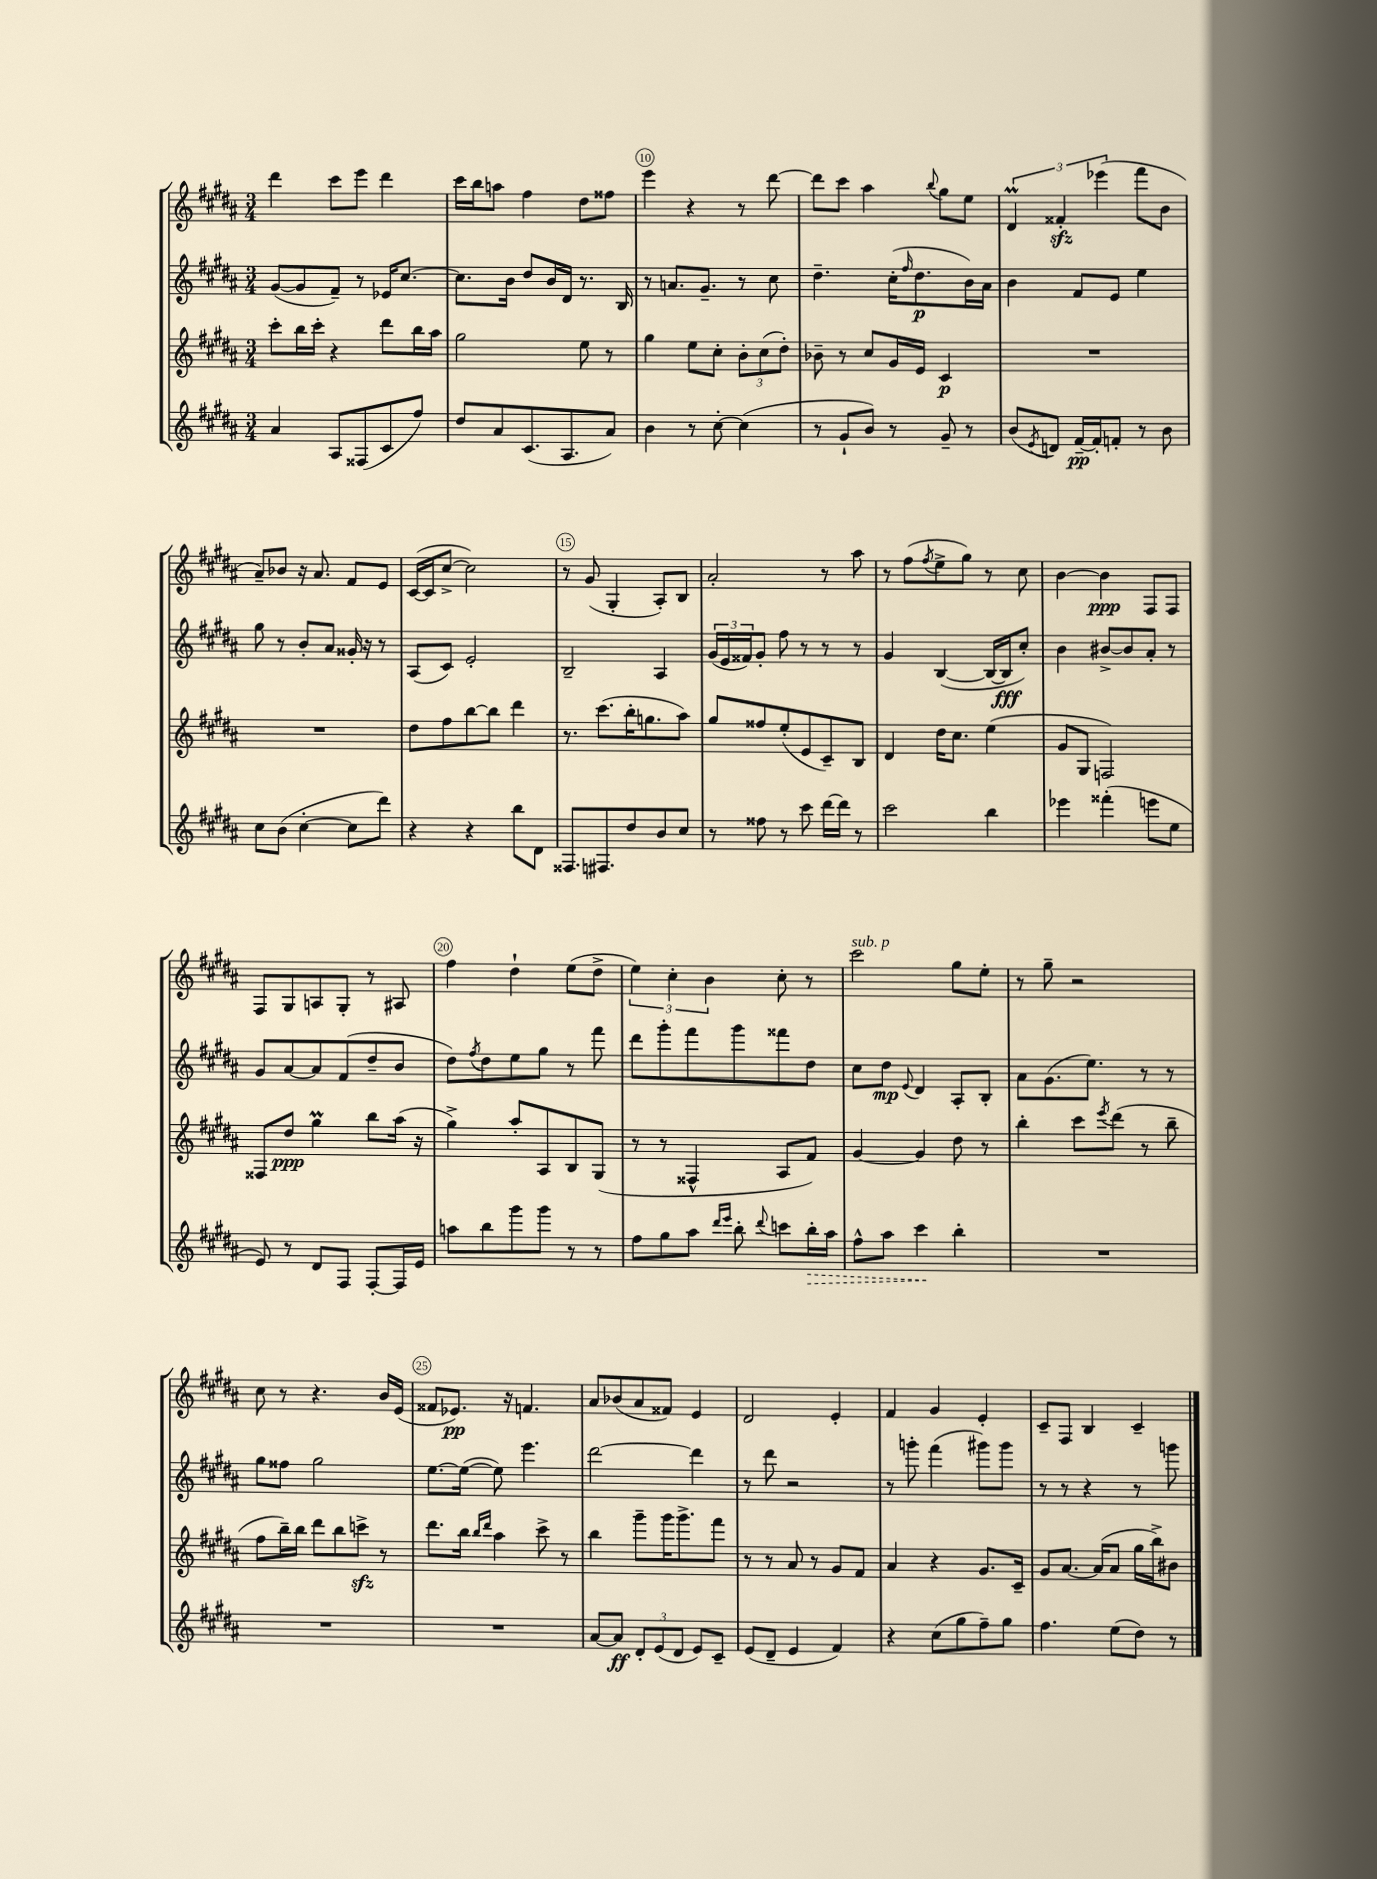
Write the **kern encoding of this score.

**kern	**dynam	**kern	**dynam	**kern	**dynam	**kern	**dynam
*part4	*part4	*part3	*part3	*part2	*part2	*part1	*part1
*staff4	*staff4	*staff3	*staff3	*staff2	*staff2	*staff1	*staff1
*clefG2	*	*clefG2	*	*clefG2	*	*clefG2	*
*k[f#c#g#d#a#]	*	*k[f#c#g#d#a#]	*	*k[f#c#g#d#a#]	*	*k[f#c#g#d#a#]	*
*M3/4	*	*M3/4	*	*M3/4	*	*M3/4	*
=8	=8	=8	=8	=8	=8	=8	=8
4a#/	.	8ccc#'\L	.	([8g#/L	.	4ddd#\	.
.	.	16bb\L	.	8g#/]	.	.	.
.	.	16ccc#'\JJ	.	.	.	.	.
8A#/L	.	4r	.	8f#~/J)	.	8ccc#\L	.
(8F##X/	.	.	.	8r	.	8eee\J	.
8c#/	.	8ddd#\L	.	16e-X/KL	.	4ddd#\	.
.	.	.	.	[8.cc#/J	.	.	.
8ff#/J)	.	16bb\L	.	.	.	.	.
.	.	16aa#\JJ	.	.	.	.	.
=9	=9	=9	=9	=9	=9	=9	=9
8dd#/L	.	2gg#\	.	8.cc#\L]	.	16ccc#\LL	.
.	.	.	.	.	.	16bb\J	.
8a#/	.	.	.	.	.	8aan\J	.
.	.	.	.	16b\Jk	.	.	.
(8.c#/	.	.	.	8dd#/L	.	4ff#\	.
.	.	.	.	16b/L	.	.	.
8.A#/	.	.	.	16d#/JJ	.	.	.
.	.	8ee\	.	8.r	.	8dd#\L	.
8a#/J)	.	8r	.	.	.	8ff##X\J	.
.	.	.	.	16B/	.	.	.
=10	=10	=10	=10	=10	=10	=10	=10
4b\	.	4gg#\	.	8r	.	4eee\	.
.	.	.	.	8.an/L	.	.	.
8r	.	8ee\L	.	.	.	4r	.
.	.	.	.	8.g#~/J	.	.	.
[8cc#'\	.	8cc#'\J	.	.	.	.	.
(4cc#\]	.	12b'\L	.	8r	.	8r	.
.	.	(12cc#\	.	.	.	.	.
.	.	.	.	8cc#\	.	[8ddd#\	.
.	.	12dd#'\J)	.	.	.	.	.
=11	=11	=11	=11	=11	=11	=11	=11
8r	.	8b-X~\	.	4.dd#~\	.	8ddd#\L]	.
8g#`/L	.	8r	.	.	.	8ccc#\J	.
8b/J)	.	8cc#/L	.	.	.	4aa#\	.
8r	.	16g#/L	.	(16cc#'\KL	.	.	.
.	.	.	.	16qqff#/	.	.	.
.	.	16e/JJ	.	8.dd#\	p	.	.
.	.	.	.	.	.	8qqbb/	.
8g#~/	.	4c#/	p	.	.	8gg#\L	.
8r	.	.	.	16b\L)	.	8ee\J	.
.	.	.	.	16a#\JJ	.	.	.
=12	=12	=12	=12	=12	=12	=12	=12
(8b/L	.	2.r	.	4b\	.	6d#m/	.
8qe/	.	.	.	.	.	.	.
8dn/J)	.	.	.	.	.	.	.
.	.	.	.	.	.	6f##Xzz'/	.
[16f#~/LL	pp	.	.	8f#/L	.	.	.
16f#'/J]	.	.	.	.	.	.	.
.	.	.	.	.	.	(6eee-X\	.
8fn'/J	.	.	.	8e/J	.	.	.
8r	.	.	.	4ee\	.	8fff#\L	.
8b\	.	.	.	.	.	8b\J	.
!!LO:LB:g=z
=13	=13	=13	=13	=13	=13	=13	=13
8cc#\L	.	2.r	.	8gg#\	.	8a#~/L)	.
(8b\J	.	.	.	8r	.	8b-X/J	.
[4cc#'\	.	.	.	8b'/L	.	16r	.
.	.	.	.	.	.	8.a#/	.
.	.	.	.	8a#/J	.	.	.
8cc#\L]	.	.	.	16g##X'/	.	8f#/L	.
.	.	.	.	16r	.	.	.
8ddd#\J)	.	.	.	8r	.	8e/J	.
=14	=14	=14	=14	=14	=14	=14	=14
4r	.	8dd#\L	.	(8A#/L	.	([16c#/LL	.
.	.	.	.	.	.	16c#/J]	.
.	.	8ff#\	.	8c#/J)	.	[8cc#^/J	.
4r	.	[8bb\	.	2e'/	.	2cc#\])	.
.	.	8bb\J]	.	.	.	.	.
8bb\L	.	4ddd#\	.	.	.	.	.
8d#\J	.	.	.	.	.	.	.
=15	=15	=15	=15	=15	=15	=15	=15
8.F##X/L	.	8.r	.	2B~/	.	8r	.
.	.	.	.	.	.	(8g#/	.
8.F#X/	.	(8.ccc#\L	.	.	.	.	.
.	.	.	.	.	.	4G#'/	.
8dd#/	.	16bb'\K	.	.	.	.	.
.	.	8.ggn\	.	.	.	.	.
8b/	.	.	.	4A#/	.	8A#'/L)	.
8cc#/J	.	8aa#\J)	.	.	.	8B/J	.
=16	=16	=16	=16	=16	=16	=16	=16
8r	.	8gg#/L	.	(24g#/LL	.	2a#'/	.
.	.	.	.	24e/	.	.	.
.	.	.	.	24f##X/J)	.	.	.
8ff##X\	.	8ff##X/	.	8g#'/J	.	.	.
8r	.	(8ee'/	.	8ff#\	.	.	.
8ccc#\	.	8e/	.	8r	.	.	.
[16ddd#\LL	.	8c#~/)	.	8r	.	8r	.
16ddd#\JJ]	.	.	.	.	.	.	.
8r	.	8B/J	.	8r	.	8aa#\	.
=17	=17	=17	=17	=17	=17	=17	=17
2ccc#\	.	4d#/	.	4g#/	.	8r	.
.	.	.	.	.	.	(8ff#\L	.
.	.	.	.	.	.	8qff#/	.
.	.	16dd#\KL	.	([4B/	.	8ee^\	.
.	.	8.cc#\J	.	.	.	.	.
.	.	.	.	.	.	8gg#\J)	.
4bb\	.	(4ee\	.	16B/LL_	.	8r	.
.	.	.	.	16B/J]	fff	.	.
.	.	.	.	8cc#'/J)	.	8cc#\	.
=18	=18	=18	=18	=18	=18	=18	=18
4eee-X\	.	8g#/L	.	4b\	.	[4b\	.
.	.	8G#/J	.	.	.	.	.
(4fff##X'\	.	2Fn/)	.	[8b#X^/L	.	4b\]	ppp
.	.	.	.	8b#/]	.	.	.
8eeen\L	.	.	.	8a#'/J	.	8F#/L	.
8ee\J	.	.	.	8r	.	8F#/J	.
!!LO:LB:g=z
=19	=19	=19	=19	=19	=19	=19	=19
8e/)	.	8F##X/L	.	8g#/L	.	8F#/L	.
8r	.	8dd#/J	ppp	[8a#/	.	8G#/	.
8d#/L	.	4gg#M\	.	8a#/]	.	8An/	.
8F#/J	.	.	.	(8f#/	.	8G#'/J	.
[8F#'/L	.	8bb\L	.	8dd#~/	.	8r	.
16F#/L]	.	(16aa#\Jk	.	8b/J	.	8A#X/	.
16e/JJ	.	16r	.	.	.	.	.
=20	=20	=20	=20	=20	=20	=20	=20
8aan\L	.	4gg#^\)	.	8dd#\L)	.	4ff#\	.
.	.	.	.	8qff#/	.	.	.
8bb\	.	.	.	8dd#\	.	.	.
8ggg#\	.	8aa#'/L	.	8ee\	.	4dd#`\	.
8ggg#\J	.	8A#/	.	8gg#\J	.	.	.
8r	.	8B/	.	8r	.	(8ee\L	.
8r	.	(8G#/J	.	8fff#\	.	8dd#^\J	.
=21	=21	=21	=21	=21	=21	=21	=21
8ff#\L	.	8r	.	8ddd#\L	.	6ee\)	.
8gg#\	.	8r	.	8ggg#'\	.	.	.
.	.	.	.	.	.	6cc#'\	.
8aa#\J	.	4F##X^^/	.	8fff#\	.	.	.
.	.	.	.	.	.	6b\	.
16qqddd#/LL	.	.	.	.	.	.	.
16qqeee/JJ	.	.	.	.	.	.	.
8bb'\	.	.	.	8ggg#\	.	.	.
8qqddd#/	.	.	.	.	.	.	.
8cccn\L	.	8A#/L	.	8fff##X\	.	8cc#'\	.
!	!LO:HP:b	!	!	!	!	!	!
16bb'\L	>	8f#/J)	.	8dd#\J	.	8r	.
16aa#\JJ	.	.	.	.	.	.	.
=22	=22	=22	=22	=22	=22	=22	=22
!	!	!	!	!	!	!LO:TX:a:i:t=sub. p	!
8ff#^^\L	.	[4g#/	.	8cc#\L	.	2ccc#\	.
8aa#\J	.	.	.	8dd#\J	mp	.	.
.	.	.	.	8qqe/	.	.	.
4ccc#\	.	4g#/]	.	4d#/	.	.	.
4bb'\	]	8dd#\	.	8A#'/L	.	8gg#\L	.
.	.	8r	.	8B'/J	.	8ee'\J	.
=23	=23	=23	=23	=23	=23	=23	=23
2.r	.	4bb'\	.	8a#\L	.	8r	.
.	.	.	.	(8.g#\	.	8gg#~\	.
.	.	8ccc#\L	.	.	.	2r	.
.	.	.	.	8.ee\J)	.	.	.
.	.	8qeee/	.	.	.	.	.
.	.	(8ddd#\J	.	.	.	.	.
.	.	8r	.	8r	.	.	.
.	.	8bb~\	.	8r	.	.	.
!!LO:LB:g=z
=24	=24	=24	=24	=24	=24	=24	=24
2.r	.	8ff#\L	.	8gg#\L	.	8cc#\	.
.	.	16bb~\L)	.	8ff##X\J	.	8r	.
.	.	16bb\JJ	.	.	.	.	.
.	.	8ddd#\L	.	2gg#\	.	4.r	.
.	.	8bb\	.	.	.	.	.
.	.	8cccnzz^\J	.	.	.	.	.
.	.	8r	.	.	.	16b/LL	.
.	.	.	.	.	.	(16e/JJ	.
=25	=25	=25	=25	=25	=25	=25	=25
2.r	.	8.ddd#\L	.	[8.ee\L	.	8f##X/L	.
.	.	.	.	.	.	8.e-X/J)	pp
.	.	16bb\Jk	.	(16ee\Jk_	.	.	.
.	.	16qqbb/LL	.	.	.	.	.
.	.	16qqddd#/JJ	.	.	.	.	.
.	.	4aa#\	.	8ee\])	.	.	.
.	.	.	.	.	.	16r	.
.	.	.	.	4.eee\	.	4.fn/	.
.	.	8ccc#^\	.	.	.	.	.
.	.	8r	.	.	.	.	.
=26	=26	=26	=26	=26	=26	=26	=26
[8a#/L	.	4bb\	.	[2ddd#\	.	8a#/L	.
8a#/J]	ff	.	.	.	.	(8b-X/	.
12d#'/L	.	8ggg#~\L	.	.	.	8a#/	.
(12e/	.	.	.	.	.	.	.
.	.	16ggg#\K	.	.	.	8f##X/J)	.
12d#/J	.	.	.	.	.	.	.
.	.	8.ggg#^\	.	.	.	.	.
8e/L)	.	.	.	4ddd#\]	.	4e/	.
8c#~/J	.	8fff#\J	.	.	.	.	.
=27	=27	=27	=27	=27	=27	=27	=27
(8e/L	.	8r	.	8r	.	2d#/	.
8d#~/J	.	8r	.	8ddd#\	.	.	.
4e/	.	8a#/	.	2r	.	.	.
.	.	8r	.	.	.	.	.
4f#/)	.	8g#/L	.	.	.	4e'/	.
.	.	8f#/J	.	.	.	.	.
=28	=28	=28	=28	=28	=28	=28	=28
4r	.	4a#/	.	8r	.	4f#/	.
.	.	.	.	8gggn'\	.	.	.
(8cc#\L	.	4r	.	(4fff#\	.	4g#/	.
8gg#\	.	.	.	.	.	.	.
8ff#~\)	.	8.g#/L	.	8ggg#X\L)	.	4e'/	.
8gg#\J	.	.	.	8ggg#\J	.	.	.
.	.	16c#~/Jk	.	.	.	.	.
=29	=29	=29	=29	=29	=29	=29	=29
4.ff#\	.	8g#/L	.	8r	.	8c#~/L	.
.	.	[8.a#/J	.	8r	.	8F#/J	.
.	.	.	.	4r	.	4B/	.
.	.	(16a#/KL]	.	.	.	.	.
(8ee\L	.	8a#/J	.	.	.	.	.
8dd#\J)	.	16gg#\LL	.	8r	.	4c#~/	.
.	.	16bb^\J)	.	.	.	.	.
8r	.	8b#X\J	.	8gggn\	.	.	.
==	==	==	==	==	==	==	==
*-	*-	*-	*-	*-	*-	*-	*-
